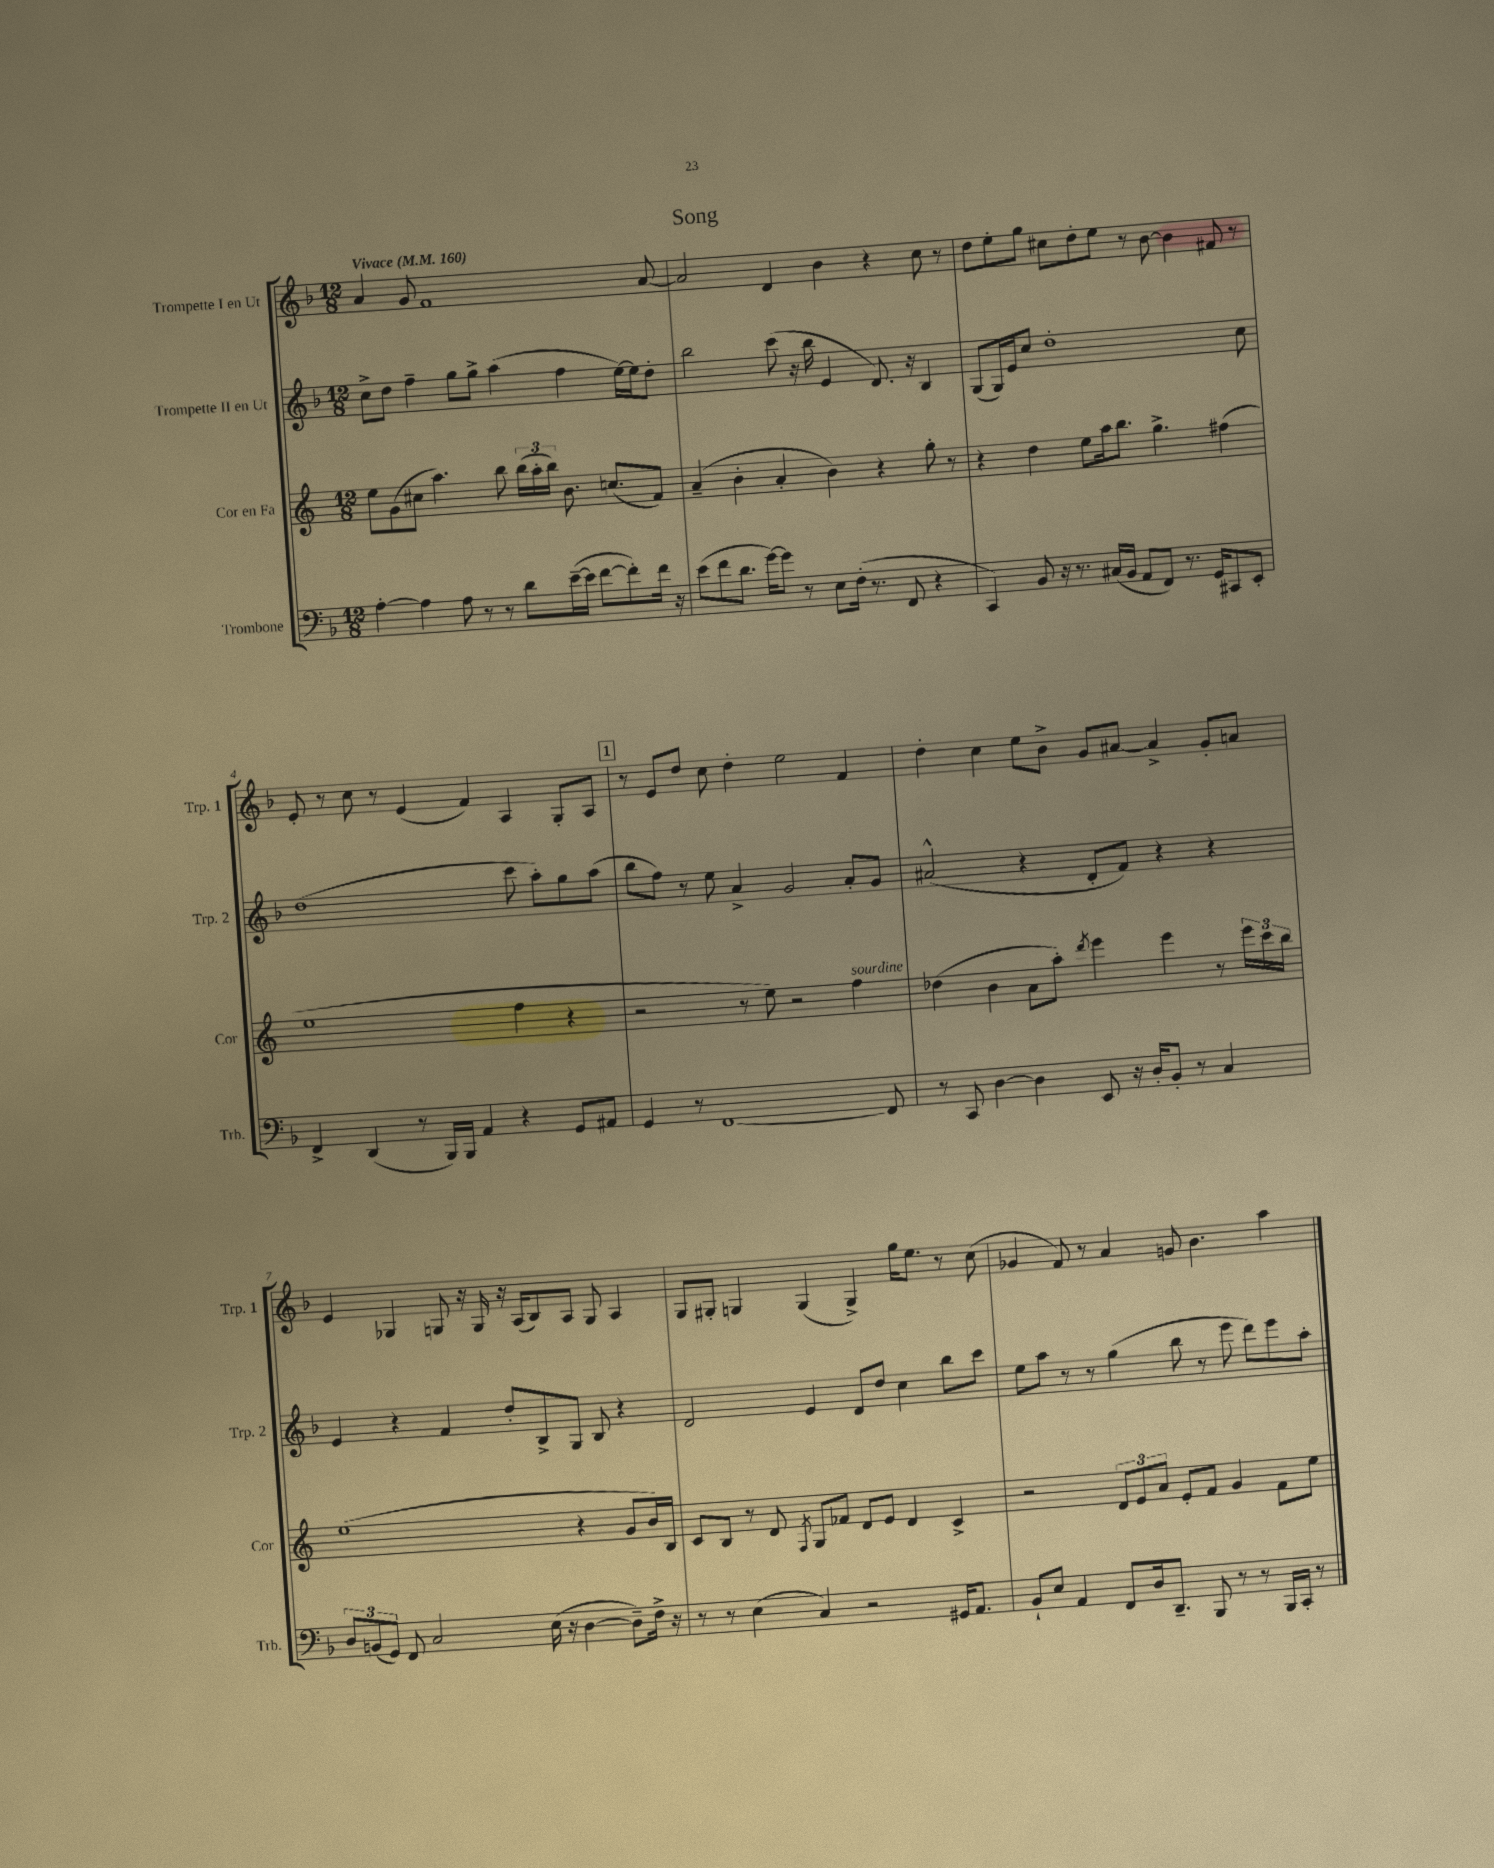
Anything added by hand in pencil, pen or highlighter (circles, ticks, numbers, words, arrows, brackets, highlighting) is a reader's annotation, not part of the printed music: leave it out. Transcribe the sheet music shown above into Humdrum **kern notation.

**kern	**kern	**kern	**kern
*part4	*part3	*part2	*part1
*staff4	*staff3	*staff2	*staff1
*I"Trombone	*I"Cor en Fa	*I"Trompette II en Ut	*I"Trompette I en Ut
*I'Trb.	*I'Cor	*I'Trp. 2	*I'Trp. 1
*clefF4	*clefG2	*clefG2	*clefG2
*k[b-]	*k[]	*k[b-]	*k[b-]
*M12/8	*M12/8	*M12/8	*M12/8
*MM160	*MM160	*MM160	*MM160
=1	=1	=1	=1
!	!	!	!LO:TX:a:B:t=Vivace
[4A'\	8ee\L	8cc^\L	4a/
.	(8g\	8dd\J	.
4A\]	8cc#X\J	4ff~\	8g/
.	4.aa\)	.	1f
8A\	.	8gg\L	.
8r	.	8gg^\J	.
8r	8bb\	(4aa\	.
8d\L	(24bb\LL	.	.
.	24aa'\	.	.
.	24bb\JJ)	.	.
([16e~\L	8.b\	4ff\	.
16e\JJ]	.	.	.
[8f\L	.	.	.
.	(8.ccn/L	.	.
8f'\])	.	[16ee\LL)	.
.	.	16ee\J]	.
16f\Jk	8f/J)	8dd'\J	[8a/
16r	.	.	.
=2	=2	=2	=2
(8e\L	(4a~/	2bb-\	2a/]
8f\	.	.	.
8.d\J	4b'\	.	.
[16g\KL)	.	.	.
8g\J]	4a'/	(8ccc\	4d/
8r	.	16r	.
.	.	16bb-\	.
8E\L	4b\)	4e/	4b-\
(16F'\Jk	.	.	.
8.r	.	.	.
.	4r	8.d/)	4r
8FF/	.	.	.
.	.	16r	.
4r	8gg'\	4B-/	8cc\
.	8r	.	8r
=3	=3	=3	=3
4CC/)	4r	(8G/L	8dd\L
.	.	16G/L)	8ee'\
.	.	16e/J	.
8BB-/	4dd\	8cc/J	8gg\J
16r	.	1dd'	8cc#X\L
8.r	.	.	.
.	8ee\L	.	8dd'\
(16C#X/LL	16aa\k	.	8ee\J
16BB-/JJ	8.bb\J	.	.
8AA/L	.	.	8r
8FF/J)	4.gg^\	.	[8b-\
8.r	.	.	4b-\]
16GG/KL	.	.	.
8CC#X/	(4ff#X\	.	8f#X/
8EE'/J	.	8cc\	8r
!!LO:LB:g=z
=4	=4	=4	=4
4FF^/	1ee	(1dd	8e'/
.	.	.	8r
(4DD/	.	.	8cc\
.	.	.	8r
8r	.	.	(4e/
16BBB-/LL)	.	.	.
16BBB-/JJ	.	.	.
4AA/	.	.	4f/)
4r	4ff\	8ccc\	4A/
.	.	8aa'\L)	.
8GG/L	4r	8gg\	8G'/L
8AA#X/J	.	(8aa\J	8A/J
!!LO:REH:place=s1:t=1
=5	=5	=5	=5
4GG/	2r	8bb-\L	8r
.	.	8ff\J)	8e/L
8r	.	8r	8dd/J
[1FF	.	8ee\	8cc\
.	8r	4a^/	4dd'\
.	8ee\)	.	.
.	2r	2g/	2ee\
!	!LO:TX:a:i:t=sourdine	!	!
.	4ff\	8a'/L	4f/
8FF/]	.	8g/J	.
=6	=6	=6	=6
8r	(4dd-X\	(2a#X^^/	4dd'\
8CC/	.	.	.
[4D\	4b\	.	4cc\
4D\]	8a\L	4r	8ee\L
.	8aa'\J)	.	8b-^\J
.	8qddd/	.	.
8EE/	4eee\	8d'/L	8g/L
16r	.	8f/J)	[8a#X/J
16D'/KL	.	.	.
8BB-'/J	4eee\	4r	4a#^/]
8r	.	.	.
4C/	8r	4r	8g'/L
.	24eee\LL	.	8an/J
.	24ccc\	.	.
.	24bb\JJ	.	.
!!LO:LB:g=z
=7	=7	=7	=7
12D/L	(1ee	4e/	4e/
(12BBn/	.	.	.
12GG/J)	.	.	.
8FF/	.	4r	4G-X/
2C/	.	.	.
.	.	4f/	8Gn/
.	.	.	16r
.	.	.	16G/
.	.	8dd'/L	16r
.	.	.	(16A/KL
(16E\	.	8B-^/	8B-/)
16r	.	.	.
[4D\	4r	8G/J	8A/J
.	.	8B-/	8G/
8D~\L])	8g/L	4r	4A/
16F^\Jk	16b/L)	.	.
16r	16B/JJ	.	.
=8	=8	=8	=8
8r	8c/L	2d/	8G/L
8r	8B/J	.	8G#X'/J
(4E\	8r	.	4Gn/
.	8d/	.	.
.	8qF/	.	.
4C/)	8G/L	4e/	(4G/
.	8f-X/J	.	.
2r	8d/L	8d/L	4G^/)
.	8e/J	8dd/J	.
.	4d/	4cc\	16gg\KL
.	.	.	8.ee\J
16GG#X/KL	4c^/	8bb-\L	8r
8.AA/J	.	.	.
.	.	8ccc\J	(8cc\
=9	=9	=9	=9
8BB-`/L	2r	8ee\L	4g-X/
8E/J	.	8aa\J	.
4AA/	.	8r	8f/)
.	.	8r	8r
8FF/L	12d/L	(4gg\	4a/
.	12e/	.	.
16D/k	.	.	.
.	12a/J	.	.
8.DD~/J	.	.	.
.	8e'/L	8bb-\	8gn/
8BBB-/	8f/J	8r	4.b-\
8r	4g/	8eee\	.
8r	.	8ddd\L)	.
16BBB-/LL	8f\L	8eee\	4aa\
16CC'/JJ	.	.	.
8r	8ee\J	8aa'\J	.
==	==	==	==
*-	*-	*-	*-
